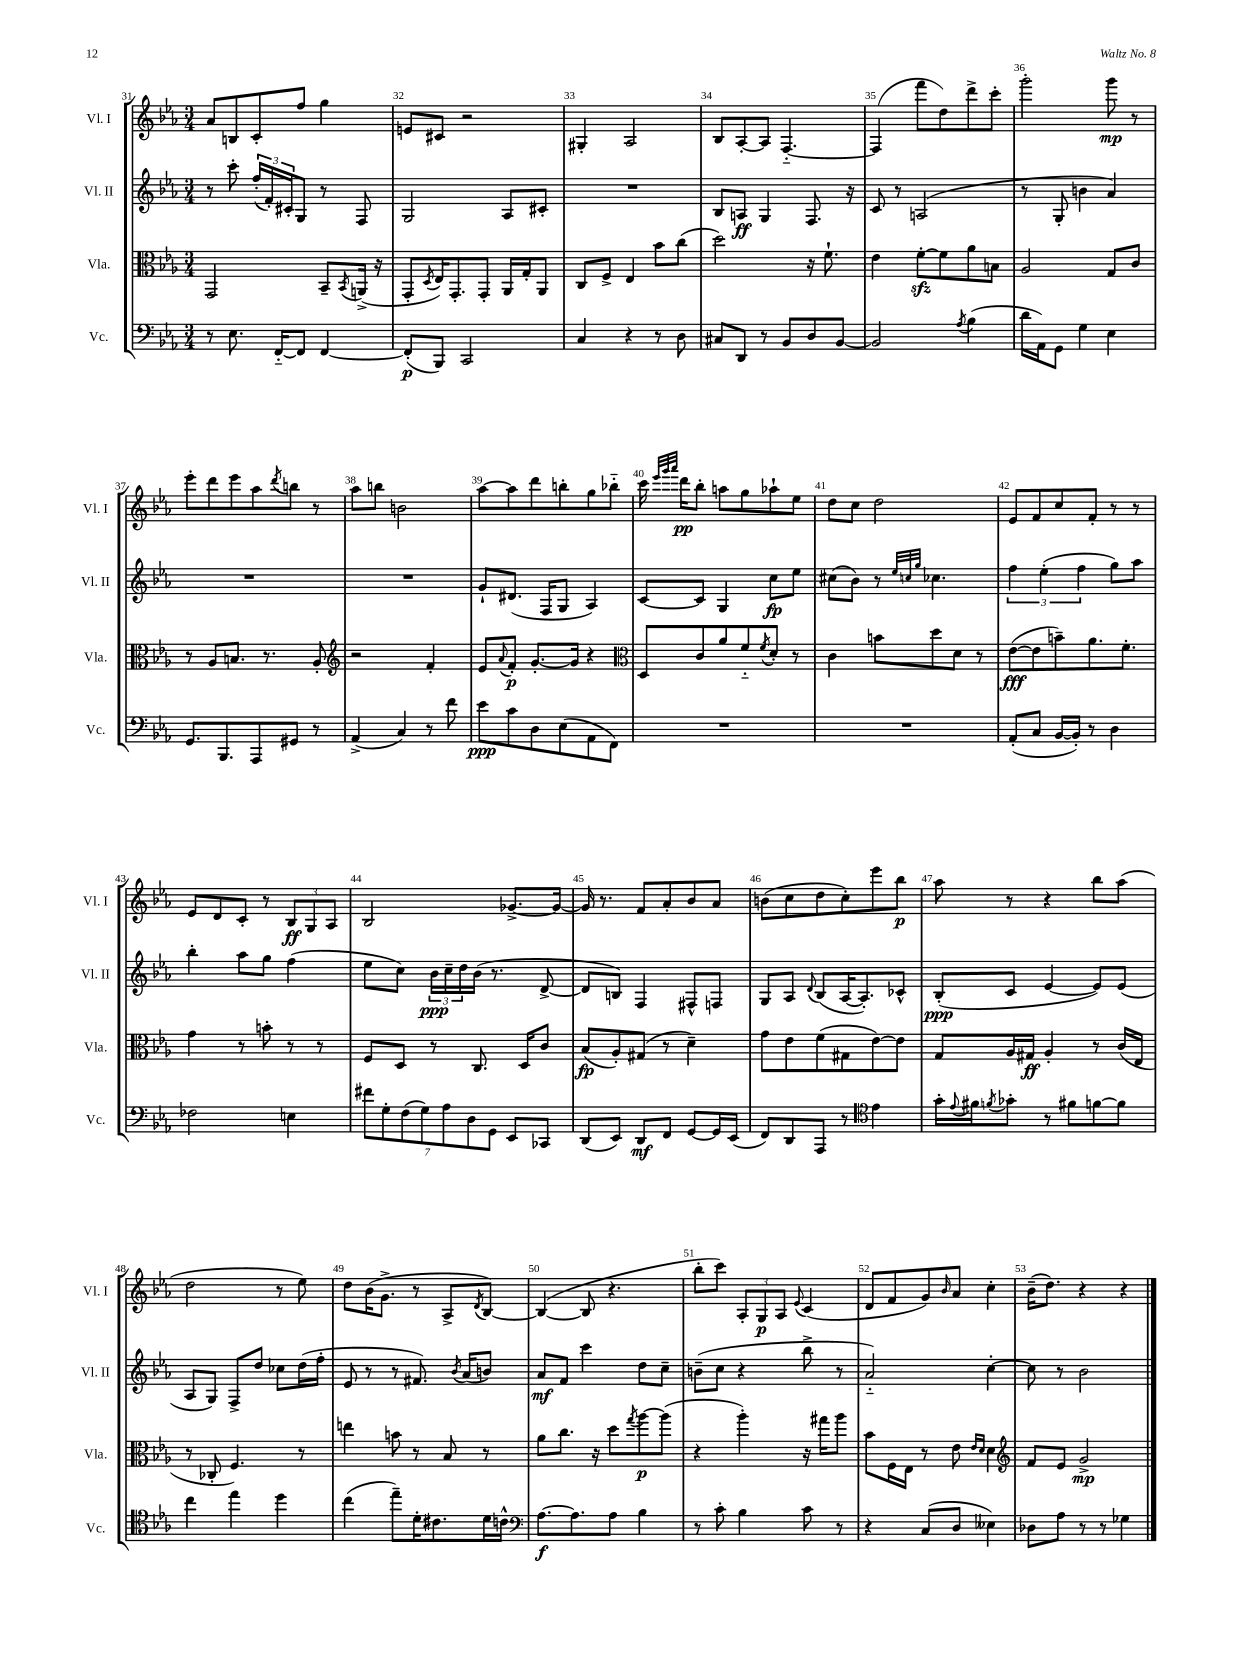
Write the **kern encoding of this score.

**kern	**kern	**kern	**kern
*staff4	*staff3	*staff2	*staff1
*clefF4	*clefC3	*clefG2	*clefG2
*k[b-e-a-]	*k[b-e-a-]	*k[b-e-a-]	*k[b-e-a-]
*M3/4	*M3/4	*M3/4	*M3/4
8r	2GG	8r	8a-
8.E-	.	8ccc'	8B
.	.	(24ff'	8c'
.	.	24f')	.
[16FF'~	.	.	.
.	.	24c#'	.
8FF]	.	8G	8ff
[4FF	8BB-~	8r	4gg
.	8qBB-	.	.
.	(16AA^	8F	.
.	16r	.	.
=	=	=	=
(8FF']	8GG'	2G	8e
.	8qD	.	.
8BBB-)	16E-)	.	8c#
.	8.GG'	.	.
2CC	.	.	2r
.	8GG'	.	.
.	16AA-	8A-	.
.	16G'	.	.
.	8AA-	8c#'	.
=	=	=	=
4C	8C	2.r	4G#'
.	8F^	.	.
4r	4E-	.	2A-
8r	8b-	.	.
8D	(8cc	.	.
=	=	=	=
8C#	2dd)	8B-	8B-
8DD	.	8A	[8A-'
8r	.	4G	8A-]
8BB-	.	.	[4.F'~
8D	16r	8.F	.
.	8.f`	.	.
[8BB-	.	.	.
.	.	16r	.
=	=	=	=
2BB-]	4e-	8c	(4F]
.	.	8r	.
.	[8f'	(2A	8fff
.	8f]	.	8dd)
8qA-	.	.	.
(4B-	8a-	.	8ddd^
.	8B	.	8ccc'
=	=	=	=
16d	2A-	8r	2ggg'
16AA-)	.	.	.
8GG	.	8G'	.
4G	.	4b	.
4E-	8G	4a-)	8ggg
.	8c	.	8r
=	=	=	=
8.GG	8r	2.r	8eee-'
.	8A-	.	8ddd
8.BBB-	.	.	.
.	8.B	.	8eee-
8AAA-	.	.	8aa-
.	8.r	.	.
.	.	.	8qddd
8GG#	.	.	8bb
8r	8A-'	.	8r
=	=	=	=
*	*clefG2	*	*
(4AA-^	2r	2.r	8aa-
.	.	.	8bb
4C)	.	.	2b
8r	4f'	.	.
8f	.	.	.
=	=	=	=
8e-	8e-	8g`	[8aa-
.	8qqa-	.	.
8c	8f'	(8.d#	8aa-]
8D	[8.g'	.	8ddd
.	.	16F	.
(8E-	.	8G	8bb'
.	16g]	.	.
8AA-	4r	4A-)	8gg
8FF)	.	.	8bb-'~
=	=	=	=
*	*clefC3	*	*
2.r	8D	[8c	16ccc
.	.	.	32qqeee-
.	.	.	32qqggg
.	.	.	32qqaaa-
.	.	.	16ddd
.	8c	8c]	8bb-'
.	8a-	4G	8aa
.	8f'~	.	8gg
.	8qf	.	.
.	8d'	8cc	8aa-`
.	8r	8ee-	8ee-
=	=	=	=
2.r	4c	(8cc#	8dd
.	.	8b-)	8cc
.	8b	8r	2dd
.	.	32qqee-	.
.	.	32qqcc	.
.	.	32qqgg	.
.	8dd	4.cc-	.
.	8d	.	.
.	8r	.	.
=	=	=	=
(8AA-'	([8e-	6ff	8e-
8C	8e-]	.	8f
.	.	(6ee-'	.
[16BB-	8b~)	.	8cc
16BB-'])	.	.	.
.	.	6ff	.
8r	8.a-	.	8f'
4D	.	8gg)	8r
.	8.f'	.	.
.	.	8aa-	8r
=	=	=	=
2F-	4g	4bb-'	8e-
.	.	.	8d
.	8r	8aa-	8c'
.	8b'	8gg	8r
4E	8r	(4ff	12B-
.	.	.	12G
.	8r	.	.
.	.	.	12A-
=	=	=	=
14f#	8F	8ee-	2B-
14G'	.	.	.
.	8D	8cc)	.
(14F	.	.	.
14G)	.	.	.
.	8r	24b-	.
14A-	.	.	.
.	.	24cc~	.
.	.	24dd	.
14D	.	.	.
.	8.C	(16b-	.
14GG	.	.	.
.	.	8.r	.
8EE-	.	.	[8.g-^
.	16D	.	.
8CC-	8c	[8d^	.
.	.	.	16g-_
=	=	=	=
(8DD	(8B-	8d]	16g-]
.	.	.	8.r
8EE-)	8A-')	8B)	.
8DD	(8G#	4F	8f
8FF	8r	.	8a-'
[8GG	4d~)	8F#^^	8b-
16GG]	.	8F	8a-
(16EE-	.	.	.
=	=	=	=
8FF)	8g	8G	(8b
8DD	8e-	8A-	8cc
.	.	8qqd	.
8AAA-	(8f	(8B-	8dd
8r	8G#	[16A-	8cc')
.	.	8.A-'])	.
*clefC4	*	*	*
4e-	[8e-)	.	8eee-
.	8e-]	8c-^^	8bb-
=	=	=	=
16g'	8G	(8B-'	8aa-
8qqe-	.	.	.
16f#	.	.	.
8qf	.	.	.
8g-'	16A-	8c	8r
.	16G#	.	.
8r	4A-'	[4e-	4r
8f#	.	.	.
[8f	8r	8e-])	8bb-
8f]	(16c	(8e-	(8aa-
.	16E-	.	.
=	=	=	=
4cc	8r	8A-	2dd
.	8C-'	8G)	.
4ee-	4.F)	8F^	.
.	.	8dd	.
4dd	.	8cc-	8r
.	8r	(16dd	8ee-)
.	.	16ff'	.
=	=	=	=
(4cc	4ee	8e-	8dd
.	.	8r	(16b-
.	.	.	8.g^
8ee-~)	8b	8r	.
16d'	8r	8.f#)	8r
8.c#	.	.	.
.	8B-	.	8A-^
.	.	8qb-	.
.	.	(16a-	.
.	.	.	8qd
16d	8r	8b)	[8B-)
16c^^	.	.	.
=	=	=	=
*clefF4	*	*	*
[8.A-	8a-	8a-	(4B-_
.	8.cc	8f	.
8.A-]	.	.	.
.	.	4ccc	8B-]
.	16r	.	.
8A-	8dd	.	4.r
.	8qgg	.	.
4B-	[8aa-	8dd	.
.	(8aa-]	8cc~	.
=	=	=	=
8r	4r	(8b~	8bb-'
8c'	.	8cc	8ccc)
4B-	4aa-')	4r	12A-'
.	.	.	12G
.	.	.	12A-
.	.	.	8qqe-
8c	16r	8bb-^	(4c
.	16gg#	.	.
8r	8aa-	8r	.
=	=	=	=
4r	8b-	2a-'~)	8d
.	16F	.	8f
.	16E-	.	.
(8C	8r	.	8g)
.	.	.	16qqb-
8D	8e-	.	8a-
.	16qqe-	.	.
.	16qqd	.	.
4E--)	4d	[4cc'	4cc'
=	=	=	=
*	*clefG2	*	*
8D-	8f	8cc]	(16b-~
.	.	.	8.dd)
8A-	8e-	8r	.
8r	2g^	2b-	4r
8r	.	.	.
4G-	.	.	4r
==	==	==	==
*-	*-	*-	*-
